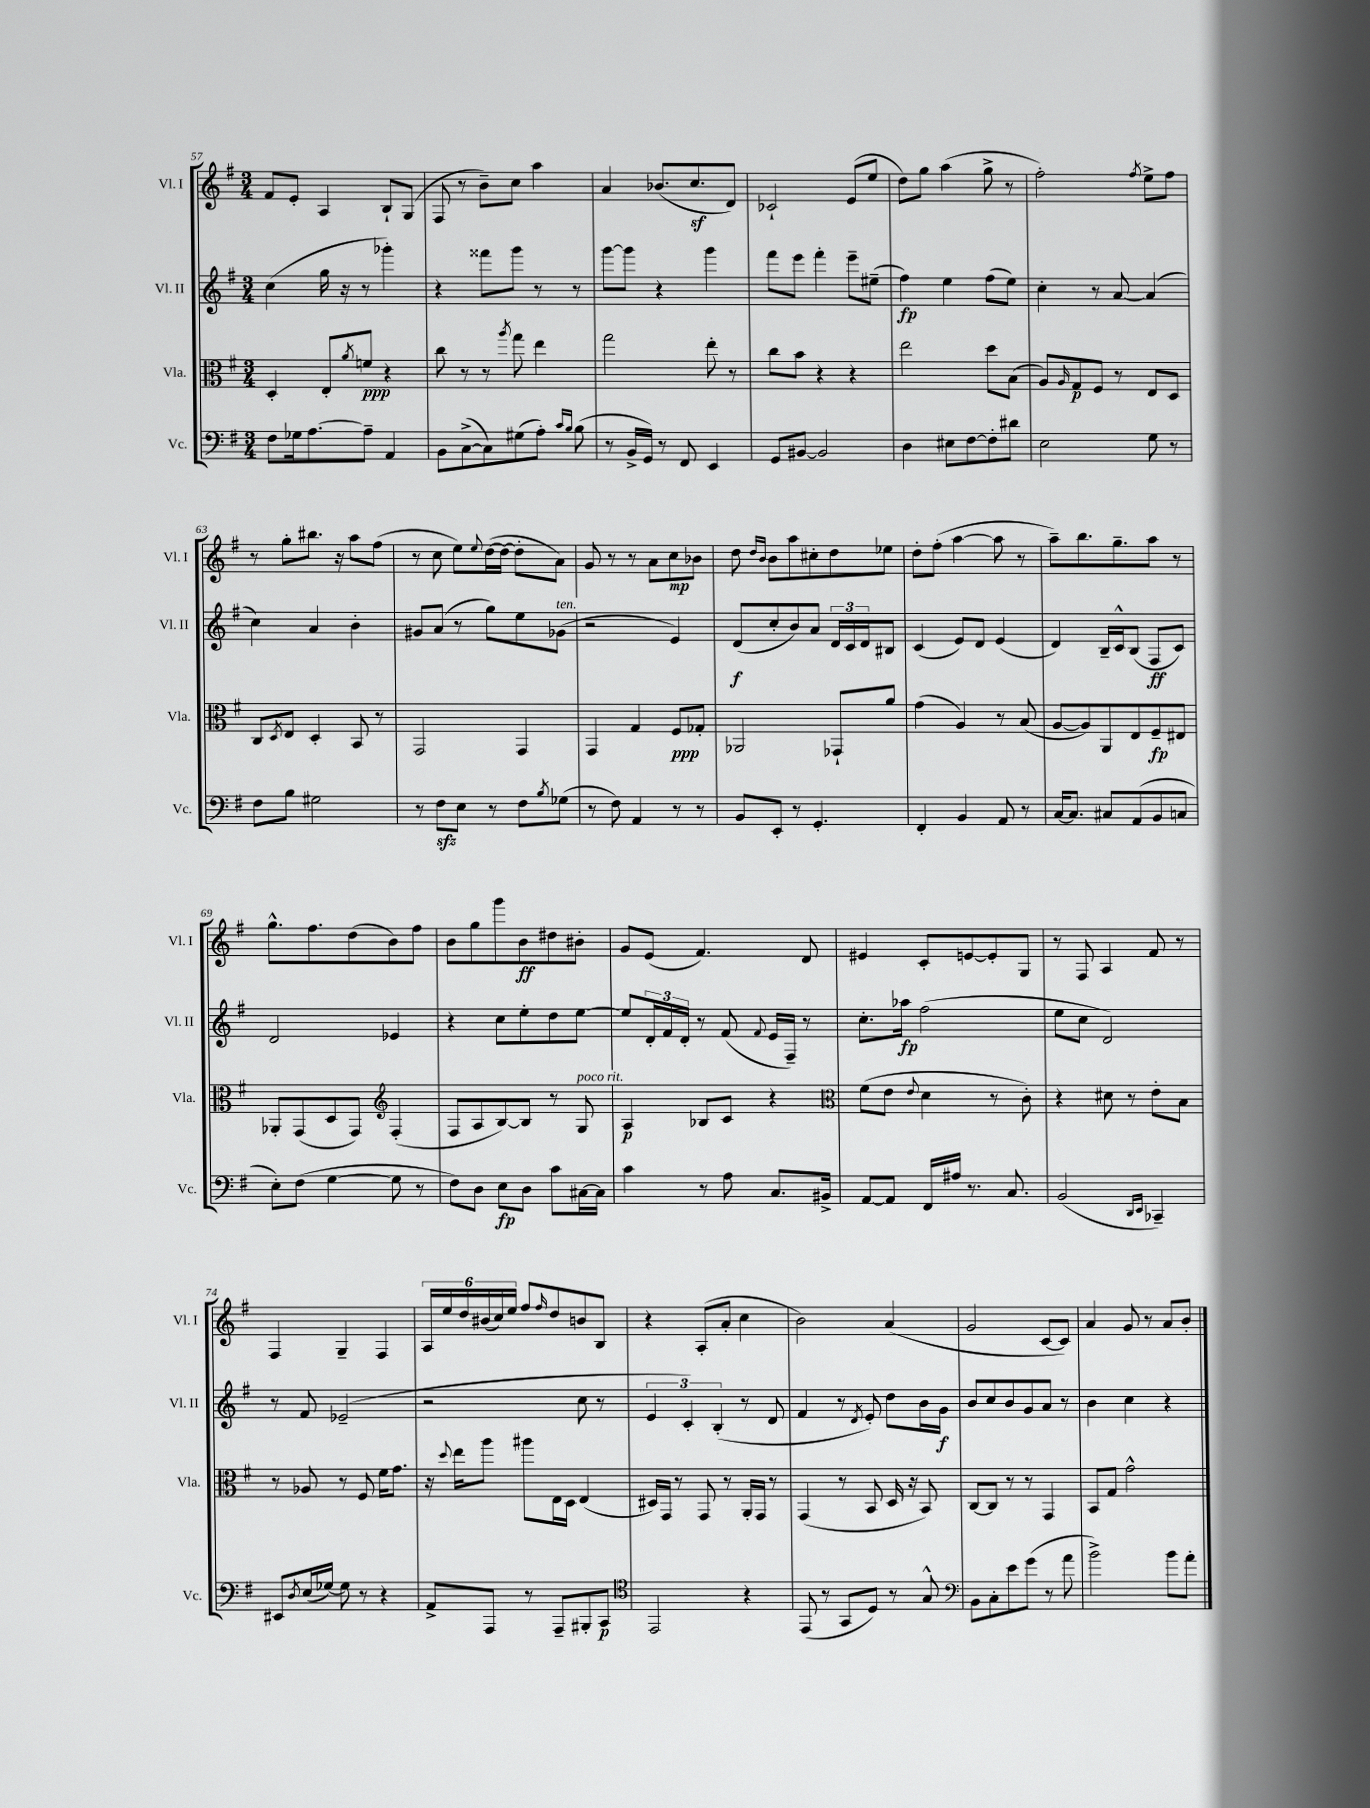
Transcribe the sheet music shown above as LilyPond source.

<<
\new StaffGroup <<
\new Staff = "s0" \with { instrumentName = "Vl. I" shortInstrumentName = "Vl. I" } {
    \clef treble \key g \major \numericTimeSignature \time 3/4
    fis'8 e'8-. a4 b8-! g8( |
    fis8 r8 b'8--) c''8 a''4 |
    a'4 bes'8.( c''8.\sf d'8) |
    ces'2-! e'8( e''8 |
    d''8) g''8 a''4( g''8-> r8 |
    fis''2-.) \acciaccatura { fis''8 } e''8-> fis''8 |
    r8 g''8-. bis''8. r16 a''8 fis''8( |
    r8 c''8 e''8) \appoggiatura { e''8 } d''16~( d''16~ d''8-. a'8) |
    g'8 r8 r8 a'8 c''8\mp bes'8 |
    d''8 \grace { d''16 b'16 } b'8 a''8 cis''8-. d''8 ees''8 |
    d''8-. fis''8-.( a''4~ a''8 r8 |
    a''8--) b''8. g''8.-- a''8 r8 |
    g''8.-^ fis''8. d''8( b'8) fis''8 |
    b'8 g''8 g'''8 b'8\ff dis''8 bis'8-. |
    g'8 e'8( fis'4.) d'8 |
    eis'4 c'8-. e'8~ e'8-. g8 |
    r8 fis8 a4 fis'8 r8 |
    fis4 g4-- fis4 |
    \tuplet 6/4 { a16 e''16 d''16 bis'16( c''16) e''16 } fis''8 \grace { fis''16 } d''8 b'8 b8 |
    r4 a8-.( a'8-. c''4 |
    b'2) a'4( |
    g'2 c'8~ c'8) |
    a'4 g'8 r8 a'8 b'8-. \bar "|." |
}
\new Staff = "s1" \with { instrumentName = "Vl. II" shortInstrumentName = "Vl. II" } {
    \clef treble \key g \major \numericTimeSignature \time 3/4
    c''4( g''16 r16 r8 ges'''4-.) |
    r4 fisis'''8 g'''8 r8 r8 |
    g'''8~ g'''8 r4 g'''4 |
    fis'''8 e'''8 fis'''4-. e'''8-- eis''8--( |
    fis''4\fp) e''4 fis''8( e''8) |
    c''4-. r8 a'8~ a'4( |
    c''4) a'4 b'4-. |
    gis'8 a'8( r8 g''8) e''8 ges'8^\markup { \italic "ten." }( |
    r2 e'4) |
    d'8\f( c''8-. b'8) a'8 \tuplet 3/2 { d'16 c'16 d'16 } bis8 |
    c'4( e'8) d'8 e'4( |
    d'4) b16-- c'16-^ b8( fis8\ff c'8) |
    d'2 ees'4 |
    r4 c''8 e''8-. d''8 e''8~ |
    e''8 \tuplet 3/2 { d'16-. fis'16 d'16-. } r8 fis'8( \appoggiatura { fis'8 } e'16 fis16--) r8 |
    c''8.-. aes''16\fp fis''2( |
    e''8 c''8 d'2) |
    r8 fis'8 ees'2--( |
    r2 c''8 r8 |
    \tuplet 3/2 { e'4 c'4-.) b4-.( } r8 d'8 |
    fis'4 r8 \acciaccatura { d'8 } e'8-.) d''8 b'16 g'16\f |
    b'8 c''8 b'8 g'8 a'8 r8 |
    b'4 c''4 r4 \bar "|." |
}
\new Staff = "s2" \with { instrumentName = "Vla." shortInstrumentName = "Vla." } {
    \clef alto \key g \major \numericTimeSignature \time 3/4
    d4-. e8-. \acciaccatura { a'8 } f'8\ppp r4 |
    c''8 r8 r8 \acciaccatura { a''8 } g''8 e''4 |
    g''2 e''8-. r8 |
    c''8 b'8 r4 r4 |
    e''2 d''8 b8( |
    a8) \grace { a16 } g8\p fis8 r8 e8 d8 |
    c8 \acciaccatura { d8 } e8 d4-. b,8 r8 |
    g,2 g,4 |
    g,4 g4 fis8\ppp ges8-. |
    aes,2 ges,8-! a'8 |
    g'4( a4) r8 b8( |
    a8~ a8) a,8 e8 fis8--\fp eis8 |
    aes,8-. g,8( d8 g,8) \clef treble fis4-.( |
    fis8 a8 b8~) b8 r8 g8^\markup { \italic "poco rit." } |
    a4\p bes8 c'8 r4 |
    \clef alto fis'8( e'8 \appoggiatura { e'8 } d'4 r8 c'8-.) |
    r4 dis'8 r8 e'8-. b8 |
    r8 aes8 r8 fis8 fis'16 g'8. |
    r16 \appoggiatura { d''8 } e''16 a''8 ais''8 e16 d16 e4( |
    dis16) g,16 r8 g,8 r8 a,16-. g,16 r8 |
    g,4( r8 b,8 d16 r16 b,8) |
    c8~ c8 r8 r8 g,4 |
    b,8 g8 g'2-^ \bar "|." |
}
\new Staff = "s3" \with { instrumentName = "Vc." shortInstrumentName = "Vc." } {
    \clef bass \key g \major \numericTimeSignature \time 3/4
    fis8 ges16 a8.~ a8-- a,4 |
    b,8 c8~->( c8) gis8( a8-.) \grace { c'16 b16 } b8( |
    r8 b,16-> g,16) r8 fis,8 e,4 |
    g,8 bis,8~ bis,2 |
    d4 eis8 fis8~ fis8-. dis'8 |
    e2 g8 r8 |
    fis8 b8 gis2 |
    r8 fis8\sfz e8 r8 fis8 \acciaccatura { b8 } ges8( |
    r8 fis8) a,4 r8 r8 |
    b,8 e,8-. r8 g,4.-. |
    fis,4-. b,4 a,8 r8 |
    c16~ c8. cis8 a,8( b,8 c8 |
    e8-.) fis8( g4~ g8 r8 |
    fis8) d8 e8\fp d8 c'8 cis16~ cis16 |
    c'4 r8 a8 c8. bis,16-> |
    a,8~ a,8 fis,16 ais16 r8. c8. |
    b,2( \grace { d,16 e,16 } ces,4--) |
    eis,8 \acciaccatura { d8 } e16( ges16~) ges8 r8 r4 |
    a,8-> a,,8 r8 a,,8-- bis,,8-. c,8\p |
    \clef tenor e,2 r4 |
    e,8( r8 g,8 d8) r8 g8-^ |
    \clef bass b,8 c8-. e'8 g'8( r8 a'8 |
    b'2->) b'8 a'8-. \bar "|." |
}
>>
>>
\layout { \context { \Score currentBarNumber = #57 } }
